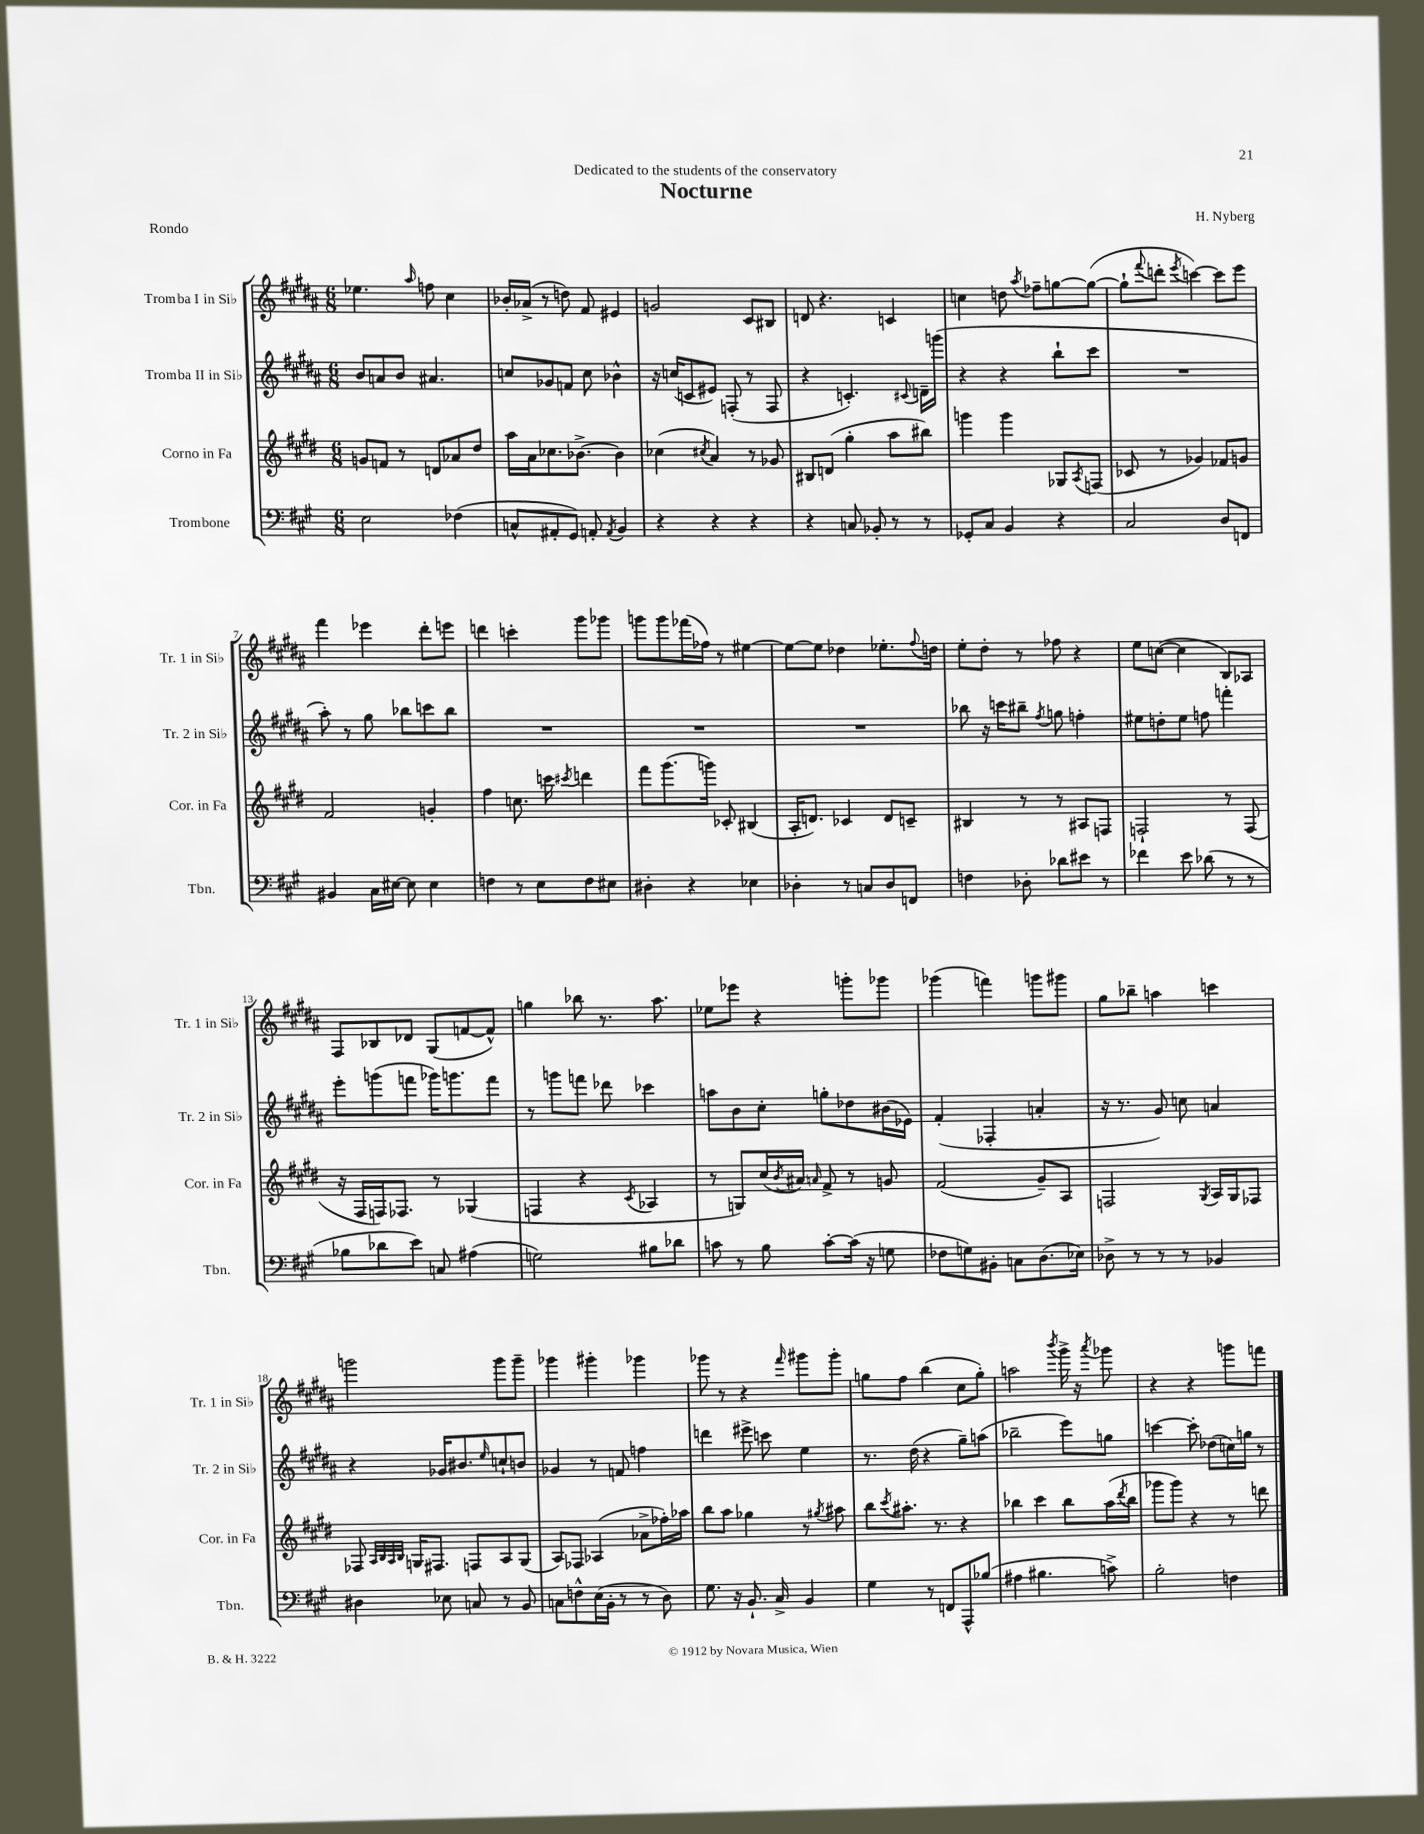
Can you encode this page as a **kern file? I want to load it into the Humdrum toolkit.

**kern	**kern	**kern	**kern
*part4	*part3	*part2	*part1
*staff4	*staff3	*staff2	*staff1
*I"Trombone	*I"Corno in Fa	*I"Tromba II in Si♭	*I"Tromba I in Si♭
*I'Tbn.	*I'Cor. in Fa	*I'Tr. 2 in Si♭	*I'Tr. 1 in Si♭
*clefF4	*clefG2	*clefG2	*clefG2
*k[f#c#g#]	*k[f#c#g#d#]	*k[f#c#g#d#a#]	*k[f#c#g#d#a#]
*M6/8	*M6/8	*M6/8	*M6/8
=1	=1	=1	=1
2E\	8gn/L	8b/L	4.ee-X\
.	8fn/J	8an/	.
.	8r	8b/J	.
.	.	.	16qqaa#/
.	8dn/L	4.a#X/	8ffn\
(4F-X\	8a-X/	.	4cc#\
.	8dd#/J	.	.
=2	=2	=2	=2
8Cn^^/L	16aa\LL	8ccn/L	16b-X'/LL
.	16a\J	.	(16a-X^/JJ
8AA#X'/	8.cc-X\	8g-X/	8r
8GG#/J)	.	8fn/J	8ddn\)
.	[8.b-X^\J	.	.
8AAn'/	.	8cc\	8f#/
8qAA/	.	.	.
4BB/	4b-\]	4b-X^^\	4e#X/
=3	=3	=3	=3
4r	(4cc-X\	16r	2gn/
.	.	(16ccn/KL	.
.	.	8cn/	.
.	8qcc#X/	.	.
4r	4a/)	8e#X/J)	.
.	.	(8Fn'/	.
4r	8r	8r	8c#/L
.	8g-X/	8F/	8B#X/J
=4	=4	=4	=4
4r	8B#X/L	4r	8dn/
.	(8dn/J	.	4.r
8Cn/	4gg#'\	4.cn'/)	.
8BB-X'/	.	.	.
8r	8aa\L	.	4cn/
.	.	8qqc#X/	.
8r	8bb#X\J)	16dn~\LL	.
.	.	(16gggn\JJ	.
=5	=5	=5	=5
8GG-X'/L	4gggn\	4r	4ccn\
8C#/J	.	.	.
4BB/	4ggg\	4r	8ddn\
.	.	.	8qaa#/
.	.	.	8ff-X~\L
4r	8G-X/L	8bb`\L	[8ggn\
.	8qA/	.	.
.	(8Fn/J	8ccc#\J	(8gg\J_
=6	=6	=6	=6
2C#/	8c-X/	2.r	8gg`\L]
.	.	.	8qqfff#/
.	8r	.	8dddn'\J
.	.	.	8qeee/
.	4g-X/)	.	[4cccn\)
8D/L	8f-X/L	.	8ccc\L]
8FFn/J	8gn/J	.	8eee\J
!!LO:LB:g=z
=7	=7	=7	=7
4BB#X/	2f#/	8aa#'\)	4fff#\
.	.	8r	.
16C#\LL	.	8gg#\	4eee-X\
[16E#X\JJ	.	.	.
8E#\]	.	8bb-X\L	.
4E#\	4gn'/	8cccn\	8ddd#'\L
.	.	8bb-\J	8eeen\J
=8	=8	=8	=8
4Fn\	4ff#\	2.r	4dddn\
8r	8.ccn\	.	4cccn'\
8E\L	.	.	.
.	16cccn\	.	.
.	8qccc#X/	.	.
8F\	4dddn\	.	8ggg#\L
8E#X\J	.	.	8ggg-X\J
=9	=9	=9	=9
4D#X'\	8fff#\L	2.r	8gggn\L
.	(8.ggg#\	.	8ggg\
4r	.	.	(16fff-X\L
.	16gggn\Jk)	.	16ff-X\JJ)
.	8c-X'/	.	8r
4E-X\	(4B#X/	.	[4ee#X\
=10	=10	=10	=10
4D-X'\	16A'/KL	2.r	8ee#\L_
.	8.dn/J)	.	.
.	.	.	8ee#\J]
8r	4c-X/	.	4dd-X\
8Cn/L	.	.	.
8D-/	8d/L	.	8.ee-X'\L
8FFn/J	8cn~/J	.	.
.	.	.	8qqff#/
.	.	.	16ddn\Jk
=11	=11	=11	=11
4Fn\	4B#X/	8bb-X\	8ee'\L
.	.	16r	8dd#'\J
.	.	16cccn\KL	.
8D-X'\	8r	8bb#X~\J	8r
.	.	8qff#/	.
8d-X\L	8r	8ggn\	8ff-X\
8e#X\J	8A#X/L	4ffn'\	4r
8r	8Fn/J	.	.
=12	=12	=12	=12
4f-X\	2Fn`/	8ee#X\L	8ee\L
.	.	8ddn'\	([8ccn\J
8e\	.	8ee#\J	4cc\]
(8d-X\	.	8ffn\	.
8r	8r	4fffn'\	8B/L)
8r	(8F/	.	8A-X/J
!!LO:LB:g=z
=13	=13	=13	=13
8B-X\L	16r	8eee'\L	8F#/L
.	16F#/LL	.	.
8d-X\	16Fn/J)	(8gggn\	8B-X/
.	8.F-X/J	.	.
8e\J)	.	8fffn\J	8d-X/J
8Cn/	8r	16ggg-X\KL)	(8G#/L
.	.	8.gggn\	.
(4A#X\	(4G-X/	.	[8fn/
.	.	8fff\J	8f^^/J])
=14	=14	=14	=14
2Gn\)	4Fn/	8r	4ggn\
.	.	8gggn\L	.
.	4r	8fffn\J	8bb-X\
.	.	8ddd-X\	8.r
.	8qc#/	.	.
8B#X\L	4A-X/	4ccc-X\	.
.	.	.	8.aa#\
8d-X\J	.	.	.
=15	=15	=15	=15
8cn\	8r	8aan\L	8ee-X\L
8r	8Gn/L)	8b\	8eee-X\J
8B\	(16cc#/L	8cc#'\J	4r
.	8qb/	.	.
.	16a#X/JJ)	.	.
.	16qqan/	.	.
[8c'\L	8f#^/	8ggn'\L	.
(16c\Jk]	8r	8dd-X\	8gggn'\L
16r	.	.	.
8Gn\	8gn/	(16b#X\L	8ggg-X\J
.	.	16e-X\JJ)	.
=16	=16	=16	=16
8F-X\L	(2f#/	(4f#'/	(4ggg-X\
8Gn\)	.	.	.
8BB#X'\J	.	4F-X'/	4fffn\)
8Cn\L	.	.	.
(8.D\	8g#~/L)	4an'/	8gggn\L
.	8A/J	.	8ggg#X\J
16E-X\Jk)	.	.	.
=17	=17	=17	=17
8D-X^\	2Fn/	16r	8gg#\L
.	.	8.r	.
8r	.	.	8bb-X~\J
8r	.	8g#/)	4aan\
8r	.	8ccn\	.
.	8qG#/	.	.
4BB-X/	16A/LL	4an/	4cccn\
.	16G#/J	.	.
.	8F-X/J	.	.
!!LO:LB:g=z
=18	=18	=18	=18
4D#X\	8F-X/	4r	2gggn\
.	32qqA/LLL	.	.
.	32qqB/	.	.
.	32qqA/	.	.
.	32qqB/JJJ	.	.
.	16Gn/KL	.	.
.	8.F#X/J	.	.
8E-X\	.	16g-X/KL	.
.	.	8.b#X/	.
8Cn/	8Fn/L	.	.
.	.	16qqee/	.
8r	8A/	8ccn`/	8ggg\L
8BB/	(8G/J	8bn/J	8ggg~\J
=19	=19	=19	=19
8Cn\L	8A/L)	4g-X/	4ggg-X\
8Fn^^\	8F-X/J	.	.
(16E\L	(4A-X/	8r	4ggg#X'\
16BB'\JJ	.	.	.
8r	.	8fn/	.
8r	8a-X^\L	4ffn\	4ggg-X\
8D\)	16ff-X'\L)	.	.
.	16aa-X\JJ	.	.
=20	=20	=20	=20
8.G#\	8bb\L	4dddn\	8ggg-X\
.	8aa\J	.	8r
16r	.	.	.
8.BB`/	4gg-X\	8eee#X^\	4r
.	.	8cccn\	.
16C#^/	.	.	.
.	.	.	16qqfff#/
4BB/	8r	4ee\	8ggg#X\L
.	8qgg#X/	.	.
.	8aa#X\	.	8ggg#'\J
=21	=21	=21	=21
4G#\	8bb\L	8.r	8ggn\L
.	8qccc#/	.	.
.	8.aa#X'\J	.	8ff#\J
.	.	(16dd#\	.
8r	.	4r	(4bb\
.	8.r	.	.
8FFn/L	.	.	.
8AAA^^/	4r	8gg#~\L)	8cc#\L
(8B-X/J	.	(8aan\J	8gg'\J)
=22	=22	=22	=22
4A#X\	4bb-X\	2bb-X~\	2aan\
4.B#X\	4ccc#\	.	.
.	.	.	8qbbb/
.	8bb-\L	8eee\L)	16ggg#^\
.	.	.	16r
.	.	.	8qaaa#/
8cn^\)	(16aa\L	8ggn\J	8ggg-X\
.	8qddd#/	.	.
.	16bb-\JJ	.	.
=23	=23	=23	=23
2B'\	8ggg-X\L	[4cccn\	4r
.	8ggg-\J)	.	.
.	4r	8ccc'\]	4r
.	.	(8dd-X\L	.
4Fn\	8r	16ccn\L)	8gggn\L
.	.	16ggn\JJ	.
.	8dddn\	8r	8fffn\J
==	==	==	==
*-	*-	*-	*-
